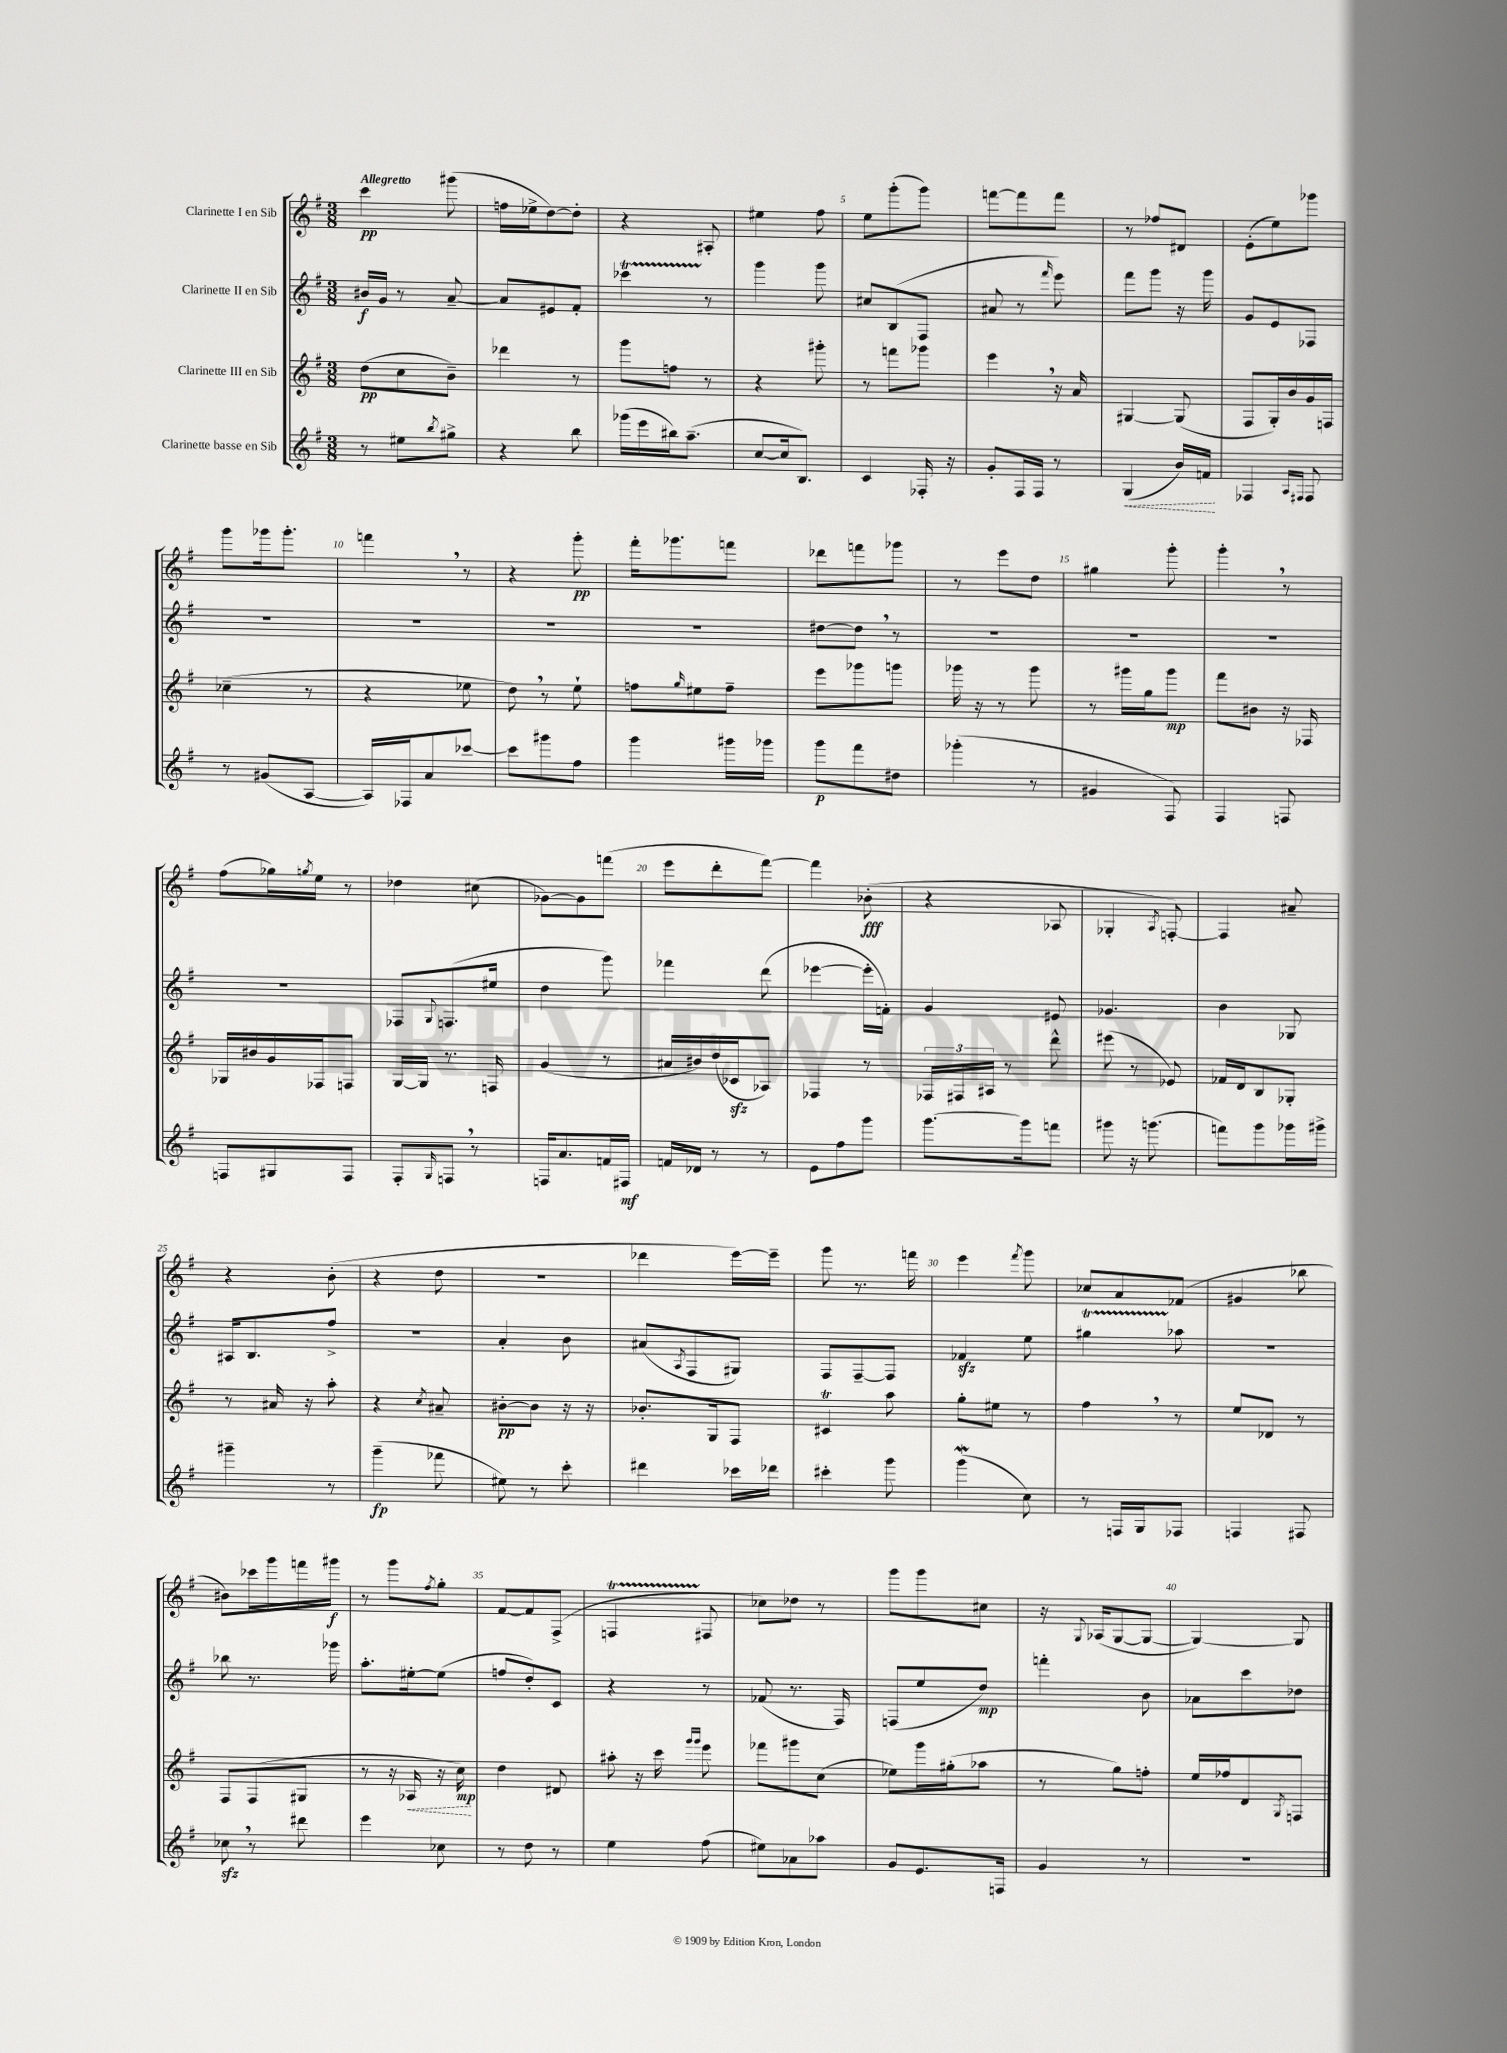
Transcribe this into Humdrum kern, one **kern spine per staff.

**kern	**kern	**kern	**kern
*staff4	*staff3	*staff2	*staff1
*clefG2	*clefG2	*clefG2	*clefG2
*k[f#]	*k[f#]	*k[f#]	*k[f#]
*M3/8	*M3/8	*M3/8	*M3/8
8r	(8dd\L	16b#/LL	4ccc\
.	.	16g/JJ	.
8ee#\L	8cc\	8r	.
8qbb/	.	.	.
8gg#^\J	8b~\J)	[8a~/	(8ggg#\
=	=	=	=
4r	4ddd-\	8a/]L	16ff\LL
.	.	.	16ee-^\J
.	.	8e#/	[8dd\)
8bb\	8r	8f#'/J	8dd'\]J
=	=	=	=
(16ggg-\LL	8ggg\L	4ccc-\	4r
16eee\	.	.	.
16bb#\J)	8ff\J	.	.
(8.aa~\J	.	.	.
.	8r	8r	8A#'/
=	=	=	=
[8cc/L	4r	4ggg\	4ee#\
16cc/]k	.	.	.
8.B/J)	.	.	.
.	8ggg#'\	8ggg\	8ff#\
=	=	=	=
4c/	8r	8cc#/L	8ee\L
.	8fff\L	(8B/	(8ggg'\
16F-'/	8ggg-\J	8F#/J	8ggg\J)
16r	.	.	.
=	=	=	=
8g'/L	4eee\	8a#/	[8fff\L
16F#/L	.	8r	8fff\]
16F#/JJ	.	.	.
.	.	16qqfff#/	.
8r	16r	8eee\)	8fff\J
.	16a/	.	.
=	=	=	=
(4G/	[4G#/	8fff#\L	8r
.	.	8ggg\J	8ff-/L
16b/LL)	(8G#/]	16r	8d#/J
16f/JJ	.	16ggg\	.
=	=	=	=
4F-/	8F#/L	8g/L	(8e'\L
.	16G'/L)	8e/	8ee\)
.	16b/	.	.
16qqA/LL	.	.	.
16qqF#/JJ	.	.	.
8F#/	16g/	8F-/J	8ggg-\J
.	16F/JJ	.	.
=	=	=	=
8r	(4cc-~\	4.r	8ggg\L
(8g#/L	.	.	16ggg-\k
.	.	.	8.ggg-'\J
[8A/J	8r	.	.
=	=	=	=
16A/]LL)	4r	4.r	4fff\
16F-/J	.	.	.
8a/	.	.	.
[8ccc-/J	8ee-\	.	8r
=	=	=	=
8ccc-\]L	8dd\)	4.r	4r
8ggg#\	8r	.	.
8ff#\J	8ee`\	.	8ggg'\
=	=	=	=
4ggg\	8ff\L	4.r	16fff#'\LK
.	.	.	8.ggg-\
.	16qqgg/	.	.
.	8ee#\	.	.
16ggg#\LL	8ff~\J	.	8fff\J
16ggg-\JJ	.	.	.
=	=	=	=
8ggg\L	8eee\L	[8dd#\L	8ddd-\L
8fff#\	8ggg-\	8dd#\]J	8fff\
8dd#\J	8ggg\J	8r	8ggg-\J
=	=	=	=
(4ggg-'\	16ggg-\	4.r	8r
.	16r	.	.
.	8r	.	8eee\L
8r	8ggg-\	.	8dd\J
=	=	=	=
4g#/	8r	4.r	4gg#\
.	16ggg#\LL	.	.
.	16gg\J	.	.
8F#/)	8ggg#\J	.	8ggg'\
=	=	=	=
4F#/	8fff#\L	4.r	4ggg'\
.	8b#\J	.	.
8F/	16r	.	8r
.	16F-/	.	.
=	=	=	=
8F/L	16G-/LL	4.r	(8ff#\L
.	16b#/	.	.
8G#/	16g/	.	16gg-\L)
.	.	.	8qgg/
.	16F-/J	.	16ee\JJ
8F/J	8F/J	.	8r
=	=	=	=
8F#'/L	[16G/LL	8F-/L	4dd-\
.	16G/]JJ	.	.
16qqG/	.	8qqG/	.
8F/J	8.r	(8.F/	.
8r	.	.	(8cc#\
.	16F/	16ee#/Jk	.
=	=	=	=
16F/LK	(4g/	4dd\	[8g-\L)
8.a/	.	.	.
.	.	.	8g-\]
16f/L	8r	8ggg\)	(8fff\J
16F#/JJ	.	.	.
=	=	=	=
16f/LL	16a#/LL	4fff-\	8eee\L
16d-/JJ	16b#/)	.	.
8r	(16dd/	.	8ddd'\
.	16c-/J	.	.
8r	8A-/J)	(8ddd\	[8fff#\J)
=	=	=	=
8e\L	4F-/	[4eee-\	4fff#\]
8ff#\	.	.	.
8ggg\J	8r	16eee-'\]LL	(8b-'\
.	.	16f'\JJ)	.
=	=	=	=
[8.ggg\L	24F-/LL	4g/	4r
.	24F#/	.	.
.	24A#/JJ	.	.
.	8r	.	.
16ggg\]k	.	.	.
8fff\J	8ddd^^\	8e#/	8A-/
=	=	=	=
8ggg#\	(8eee#\	4.g-/	4G-'/
16r	8r	.	.
(8.ggg\	.	.	.
.	.	.	8qA/
.	8e-/)	.	[8F'/)
=	=	=	=
8fff\L)	16f-/LL	4b\	4F/]
.	16d/J	.	.
8ggg\	8B/	.	.
16ggg-\L	8G-'/J	8G-/	8a#~/
16ggg#^\JJ	.	.	.
=	=	=	=
4ggg#~\	8r	16A#/LK	4r
.	.	8.B/	.
.	16a#/	.	.
.	16r	.	.
8r	8aa'\	8ff#^/J	(8b'\
=	=	=	=
(4ggg~\	4r	4.r	4r
.	8qcc/	.	.
8fff-\	8a#~/	.	8dd\
=	=	=	=
8ee#\)	[8b#'\L	4a'/	4.r
8r	8b#\]J	.	.
8ccc'\	16r	8b\	.
.	16r	.	.
=	=	=	=
4ddd#\	8.b-'/L	(8a#/L	4ddd-\
.	.	8qA/	.
.	.	8F#/	.
.	16G/k	.	.
16ccc-\LL	8F#/J	8G#/J)	[16eee\LL)
16ddd-\JJ	.	.	16eee~\]JJ
=	=	=	=
4ccc#'\	4c#/	8F#/L	8ggg\
.	.	[8F#~/	8.r
8ggg\	8aa\	8F#/]J	.
.	.	.	16fff\
=	=	=	=
(4ggg\	8gg'\L	4f-/	4eee\
.	8ee#\J	.	.
.	.	.	8qfff#/
8cc\)	8r	8ee\	8ggg\
=	=	=	=
8r	4ff#\	4gg#\	8cc-/L
16F/LL	.	.	8a/
16G/J	.	.	.
8F-/J	8r	8aa-\	(8f-/J
=	=	=	=
4F/	8ee/L	4.r	4g#/
.	8d-/J	.	.
8F#/	8r	.	8bb-\
=	=	=	=
8cc-\	8F#/L	8bb-\	8b#\L)
8r	(8F#/	8.r	16ccc-\L
.	.	.	16ggg\
8ddd#\	8G#/J	.	16fff\
.	.	16ggg-\	16ggg#\JJ
=	=	=	=
4eee\	8r	8.aa'\L	8r
.	16r	.	8ggg\L
.	16A-/	[16ee#'\k	.
.	.	.	8qff#/
8cc-\	16r	(8ee#\]J	8gg'\J
.	16cc\)	.	.
=	=	=	=
8r	4dd\	8ff/L	[8f#/L
8dd\	.	8dd'/)	8f#/]
8r	8d#/	8c/J	(8F#^/J
=	=	=	=
4ee\	8aa#'\	4r	4F/
.	16r	.	.
.	16ccc\	.	.
.	16qqggg/LL	.	.
.	16qqggg/JJ	.	.
(8ff#\	8eee\	8r	8F#/
=	=	=	=
8ee#\L)	8fff-\L	(8f-/	8cc-\L)
8a-\	8ggg#\	8.r	8dd-\J
8aa-\J	(8cc\J	.	8r
.	.	16F#/)	.
=	=	=	=
8g/L	8ee-\L)	(8F/L	8ggg\L
8.e/	16ggg\L	8ee/	8ggg\
.	(16gg#'\J	.	.
.	8aa-\J	8dd/J)	8cc#\J
16F/Jk	.	.	.
=	=	=	=
4g/	8r	4fff'\	16r
.	.	.	8qqG/
.	.	.	(16A-/LK
.	8gg\L)	.	[8G/
8r	8ff'\J	8b\	8G/_J
=	=	=	=
4.r	16ee/LL	8a-\L	4G/_)
.	16ff-/J	.	.
.	8d/	8ccc\	.
.	8qG/	.	.
.	8F/J	8dd-\J	8G/]
==	==	==	==
*-	*-	*-	*-
